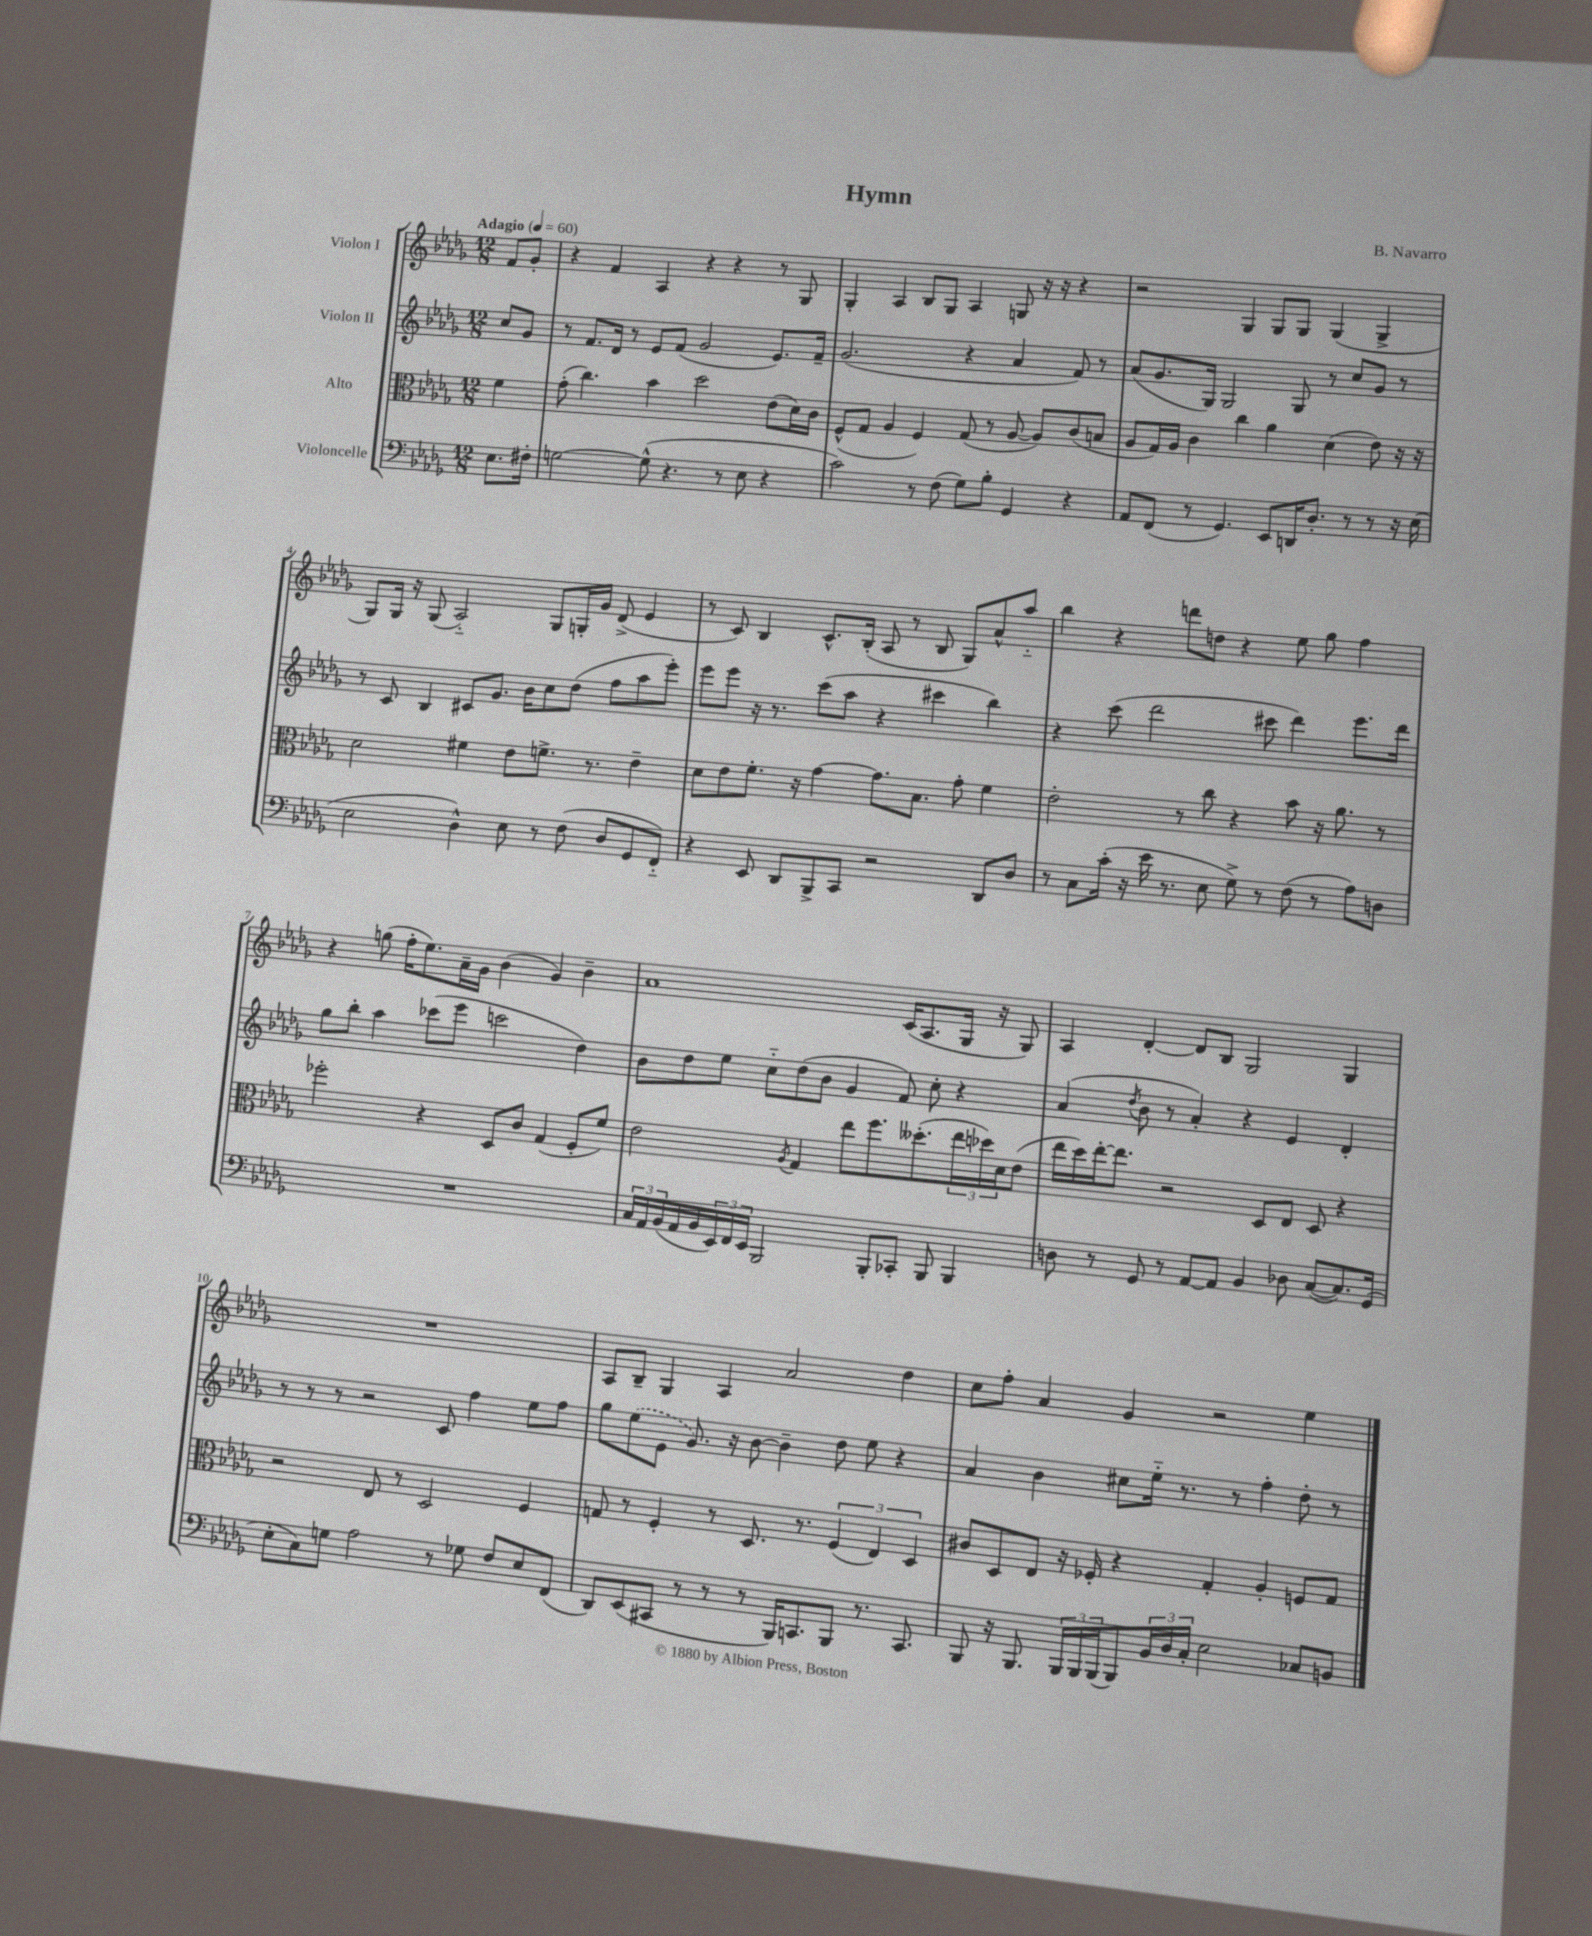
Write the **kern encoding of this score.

**kern	**kern	**kern	**kern
*part4	*part3	*part2	*part1
*staff4	*staff3	*staff2	*staff1
*I"Violoncelle	*I"Alto	*I"Violon II	*I"Violon I
*clefF4	*clefC3	*clefG2	*clefG2
*k[b-e-a-d-g-]	*k[b-e-a-d-g-]	*k[b-e-a-d-g-]	*k[b-e-a-d-g-]
*M12/8	*M12/8	*M12/8	*M12/8
*MM60	*MM60	*MM60	*MM60
=	=	=	=
!	!	!	!LO:TX:a:B:t=Adagio
8.E-\L	4f\	8cc/L	8f/L
.	.	8g-/J	8g-'/J
16F#X'\Jk	.	.	.
=1	=1	=1	=1
[2Gn\	(8g-'\	8r	4r
.	4.cc\)	8.f/L	.
.	.	.	4f/
.	.	16d-/Jk	.
.	.	8r	.
(8G^^\]	4b-\	8e-/L	4A-/
4.r	.	(8f/J	.
.	2dd-\	2g-/	4r
8r	.	.	4r
8E-\	.	.	.
4r	(8e-\L	8.e-/L)	8r
.	16d-\L)	.	8G-/
.	16c\JJ	16f~/Jk	.
=2	=2	=2	=2
2c\)	(8F^^/L	(2.g-/	4G-'/
.	8G-/J	.	.
.	4A-/	.	4A-/
8r	4F/)	.	8B-/L
(8F\	.	.	8G-/J
8G-\L)	(8G-/	4r	4A-/
8B-'\J	8r	.	.
4GG-/	[8A-/	4a-/	8Gn/
.	8A-/L])	.	16r
.	.	.	16r
4r	(8c/	8f/)	4r
.	8Bn/J	8r	.
=3	=3	=3	=3
8AA-/L	8A-/L	(8a-/L	2r
(8FF/J	16G-/L)	8.g-/	.
.	16A-/JJ	.	.
8r	4c\	.	.
.	.	16G-/Jk)	.
4.GG-/)	.	2G-/	.
.	4cc\	.	4G-/
8EE-/L	4a-\	.	8G-/L
16DDn/K	.	8G-/	8G-/J
8.D-'/J	.	.	.
.	(4d-\	8r	(4G-/
8r	.	8cc/L	.
8r	8e-\)	8g-/J	4G-^/
16r	16r	8r	.
(16E-\	16r	.	.
!!LO:LB:g=z
=4	=4	=4	=4
2E-\	2d-\	8r	8G-/L)
.	.	8c/	16G-/Jk
.	.	.	16r
.	.	4B-/	(8G-/
.	.	.	2A-/)
4D-^^\)	4f#X\	8c#X/L	.
.	.	8.g-/J	.
8E-\	8e-\L	.	.
.	.	16b-\KL	.
8r	8.fn^\J	8cc\	8G-/L
(8F\	.	(8dd-\J	16Gn'/L
.	8.r	.	16g-/JJ
8D-/L	.	8ff\L	(8d-^/
8GG-/	4e-~\	8aa-\	4e-/
8FF/J)	.	8eee-'\J)	.
=5	=5	=5	=5
4r	8d-\L	8eee-\L	8r
.	8e-\	8eee-\J	8c/)
8EE-/	8.f'\J	16r	4B-/
.	.	8.r	.
8DD-/L	.	.	.
.	16r	.	.
8BBB-^/	[4g-\	(8ccc\L	8.c^^/L
8CC/J	.	8aa-\J	.
.	.	.	(16B-'/Jk
2r	8.g-\L]	4r	8A-/
.	.	.	8r
.	8.B-\J	.	.
.	.	4ccc#X\	8B-/
.	8g-'\	.	8G-/L)
8DD-/L	4f\	4bb-\)	8a-^^/
8D-/J	.	.	8aa-/J
=6	=6	=6	=6
8r	2e-'\	4r	4bb-\
8C\L	.	.	.
(16c'\Jk	.	(8ccc\	4r
16r	.	.	.
16e-\	.	2ddd-\	.
8.r	.	.	.
.	8r	.	8dddn\L
8E-\	8cc\	.	8ddn\J
8G-^\)	4r	.	4r
8r	.	8ccc#X\	.
(8F\	8b-\	4ddd-\)	8ee-\
8r	16r	.	8gg-\
.	8.a-\	.	.
8A-\L)	.	8.eee-\L	4ff\
8Dn\J	8r	.	.
.	.	16ddd-\Jk	.
!!LO:LB:g=z
=7	=7	=7	=7
1.r	2ff-X'\	8gg-\L	4r
.	.	8bb-'\J	.
.	.	4aa-\	(8ggn\
.	.	.	16ff'\KL
.	.	.	8.ee-\)
.	4r	(8ccc-X\L	.
.	.	8eee-\J	16a-~\L
.	.	.	16g-\JJ
.	8D-/L	2cccn\	(4b-\
.	8c/J	.	.
.	(4G-/	.	4g-/)
.	8F'/L	4dd-\)	4b-~\
.	8f/J)	.	.
=8	=8	=8	=8
24C/LL	2e-\	8b-\L	1a-
24AA-/	.	.	.
(24BB-/	.	.	.
16AA-/	.	8dd-\	.
16BB-/	.	.	.
24EE-/)	.	8ee-\J	.
24FF/	.	.	.
24EE-/JJ	.	.	.
2BBB-/	.	8cc\L	.
.	8qA-/	.	.
.	4G-/	(8dd-\	.
.	.	8b-\J	.
.	8ee-\L	4g-/	.
8BBB-'/L	8.ff\	.	.
8CC-X'/J	.	8f/)	(16c/KL
.	(8.dd--X'\	.	8.A-/
8BBB-/	.	8cc'\	.
4BBB-/	24ee-\L	4r	16G-/Jk
.	24dd-X\)	.	.
.	.	.	16r
.	24d-\J	.	.
.	(8e-\J	.	8G-/)
=9	=9	=9	=9
8Dn\	16ee-\LL	(4a-/	4A-/
.	16dd-\)	.	.
8r	[16ee-'\J	.	.
.	8.ee-\J]	.	.
.	.	8qdd-/	.
8GG-/	.	8b-\	[4d-'/
8r	2r	8r	.
[8AA-/L	.	4a-'/)	8d-/L]
8AA-/J]	.	.	8B-/J
4BB-/	.	4r	2G-/
.	8D-/L	.	.
8D-X\	8E-/J	4e-/	.
([8C/L	8D-/	.	.
8.C/])	4r	4d-'/	4G-/
(16GG-/Jk	.	.	.
!!LO:LB:g=z
=10	=10	=10	=10
8E-'\L	2r	8r	1.r
8C\)	.	8r	.
8Gn\J	.	8r	.
2A-\	.	2r	.
.	8E-/	.	.
.	8r	.	.
.	2D-/	.	.
8r	.	8c/	.
8G-X\	.	4ff\	.
8F/L	.	.	.
8E-/	4F/	8ee-\L	.
(8FF/J	.	8ff\J	.
=11	=11	=11	=11
8DD-/L)	8Gn/	8gg-\L	8A-/L
(8EE-/	8r	(8ee-\	8B-~/J
8CC#X/J	4F'/	8e-\J	4G-/
8r	.	8.g-/)	.
8r	8r	.	4A-/
.	.	16r	.
8r	8.D-/	[8b-\	.
16BBB-/KL)	.	4b-~\]	2a-/
8.CCn/	8.r	.	.
8BBB-/J	(6F/	8dd-\	.
8.r	.	8ee-\	.
.	6E-/)	.	.
.	.	4r	4dd-\
8.CC/	.	.	.
.	6D-/	.	.
=12	=12	=12	=12
8BBB-/	8c#X/L	4a-/	8cc\L
16r	8D-/	.	8ff'\J
8.BBB-/	.	.	.
.	8E-/J	4b-\	4a-/
24BBB-/LL	16r	.	.
24BBB-/	.	.	.
.	16F-X'/	.	.
(24BBB-/J	.	.	.
8BBB-/)	4r	8cc#X\L	4g-/
24BB-/L	.	16ee-\Jk	.
24D-/	.	.	.
.	.	8.r	.
24C'/JJ	.	.	.
2E-\	4G-'/	.	2r
.	.	8r	.
.	4A-'/	4ff'\	.
8C-X/L	8Fn/L	8dd-'\	4ee-\
8BBn/J	8G-/J	8r	.
==	==	==	==
*-	*-	*-	*-
